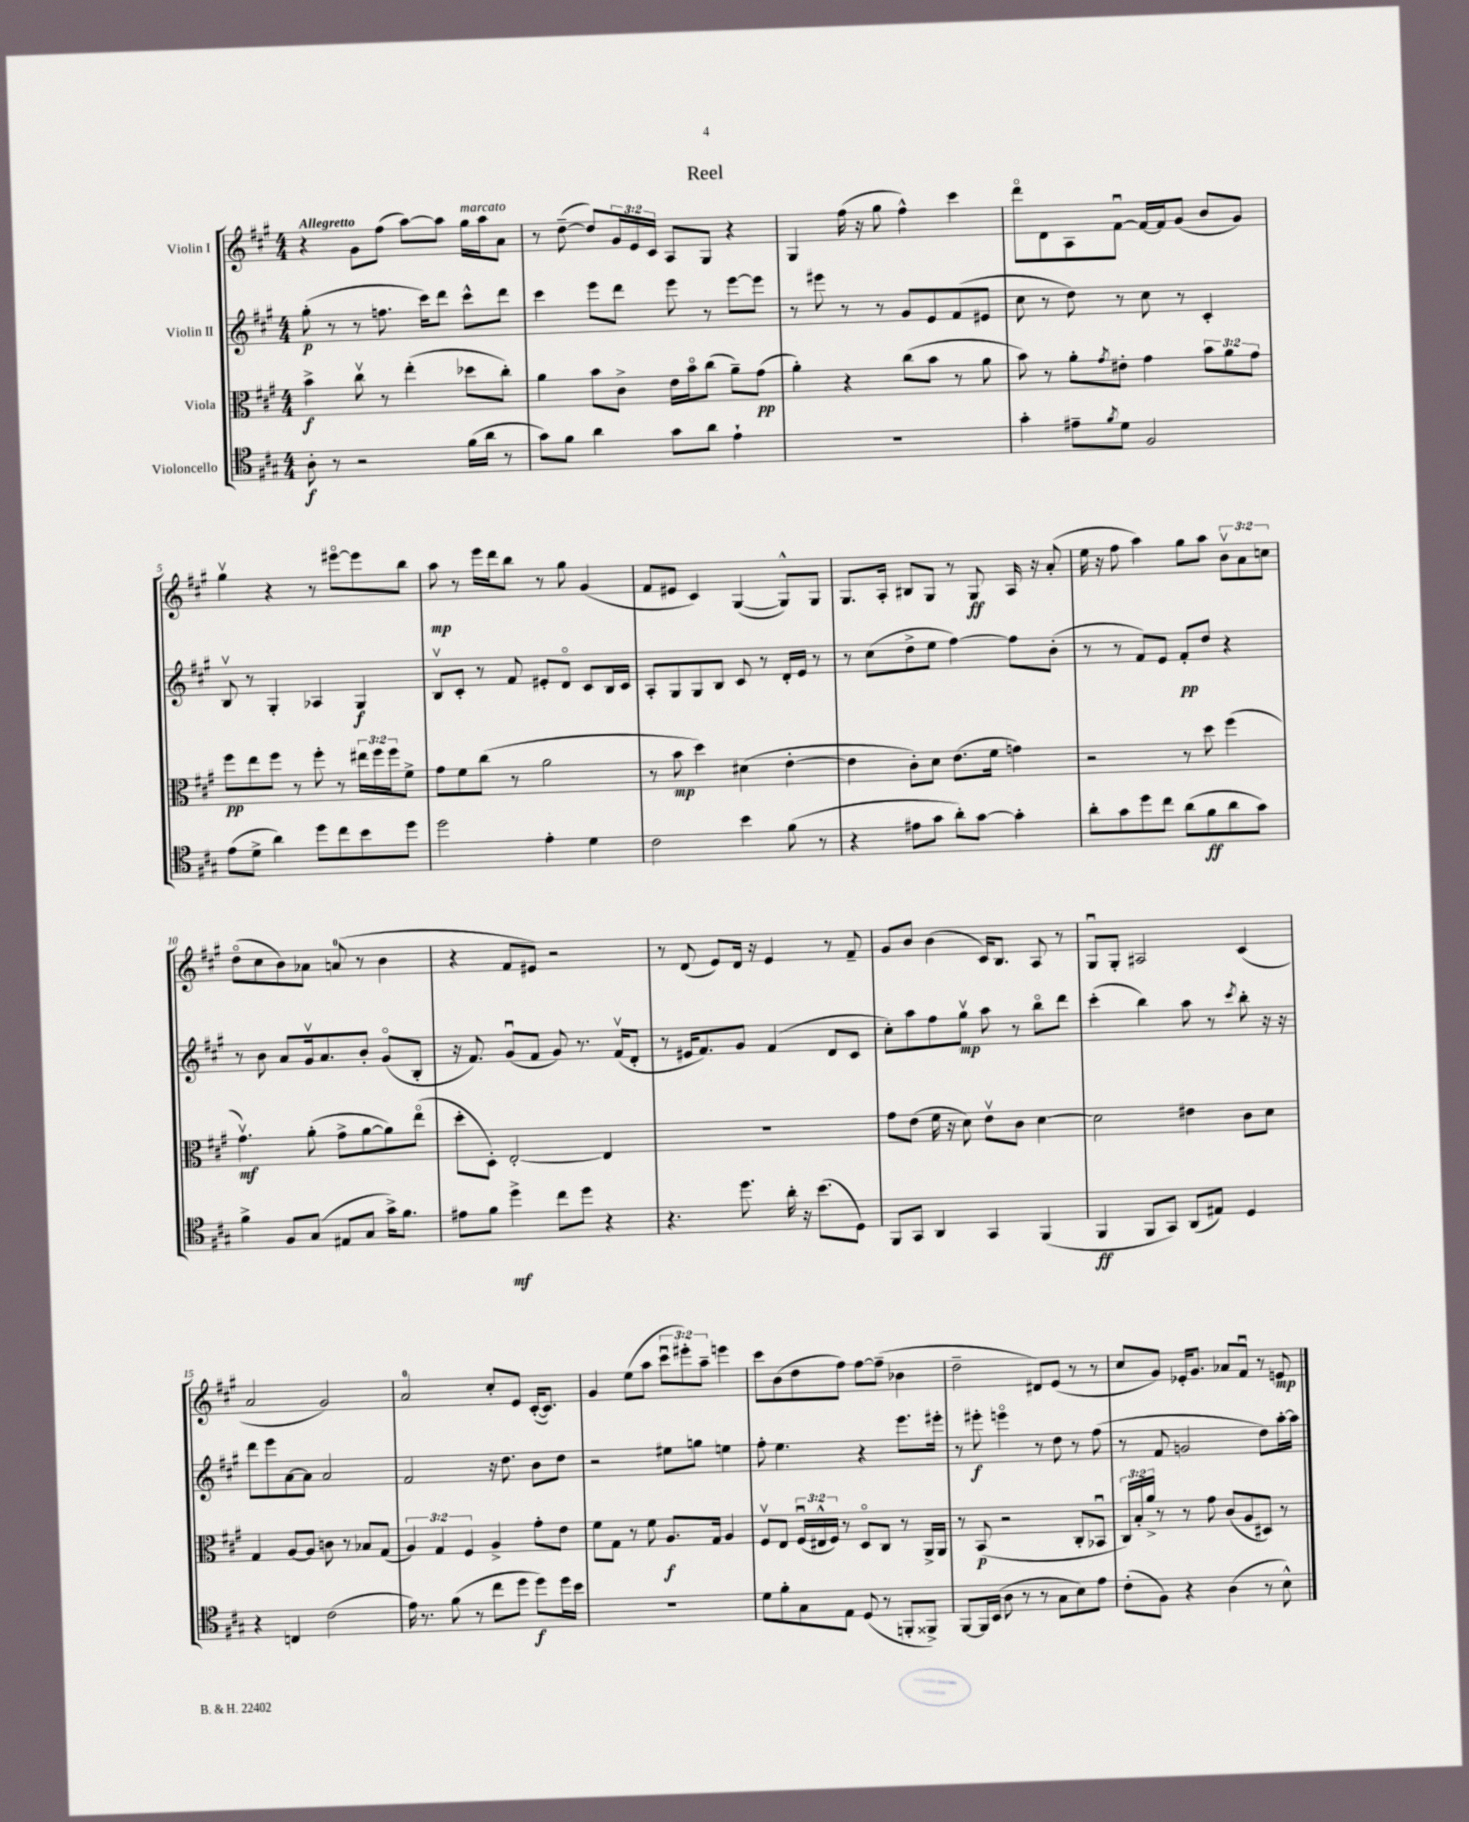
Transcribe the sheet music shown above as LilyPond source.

\header { title = "Reel" }
<<
\new StaffGroup <<
\new Staff = "s0" \with { instrumentName = "Violin I" } {
    \clef treble \key a \major \numericTimeSignature \time 4/4 \override Staff.TupletNumber.text = #tuplet-number::calc-fraction-text \tempo "Allegretto"
    r4 gis'8 fis''8( a''8~) a''8 gis''16^\markup { \italic "marcato" } a''16 a'8 |
    r8 d''8~--( d''8) \tuplet 3/2 { gis'16 e'16 cis'16 } a8 gis8 r4 |
    gis4 fis''16( r16 gis''8 fis''4-^) cis'''4 |
    d'''8\flageolet d'8 a8 fis'8~\downbow fis'16~ fis'16 gis'8( b'8 gis'8) |
    gis''4\upbow r4 r8 eis'''8~\flageolet eis'''8 b''8 |
    a''8\mp r8 e'''16 d'''16 b''8 r8 gis''8 gis'4( |
    fis'8 eis'8 cis'4) gis4~( gis8-^) gis8 |
    gis8. a16-. bis8 gis8 r8 gis8\ff a16 r16 a'8-.( |
    e''16 r16 fis''8 a''4) gis''8 a''8 \tuplet 3/2 { b'8\upbow a'8 c''8 } |
    d''8\flageolet( cis''8 b'8) aes'8 a'8-0( r8 b'4 |
    r4 fis'8 eis'8) r2 |
    r8 d'8( e'8) d'16 r16 e'4 r8 fis'8-- |
    gis'8 b'8 b'4( cis'16) b8. a8 r8 |
    gis8\downbow gis8-. ais2 cis'4( |
    a'2 gis'2) |
    a'2-0 cis''8-. e'8 cis'16~-.( cis'8.) |
    gis'4 e''8( a''8 \tuplet 3/2 { cis'''8\downbow eis'''8-.) a''8-- } e'''4 |
    cis'''8 b'8( d''8 fis''8) fis''8~ fis''8--( bes'4 |
    d''2-- dis'8) e'8( r8 r8 |
    cis''8 gis'8) ees'16-. gis'8. aes'8 fis'8\downbow r8 e'8\mp \bar "|." |
}
\new Staff = "s1" \with { instrumentName = "Violin II" } {
    \clef treble \key a \major \numericTimeSignature \time 4/4
    gis''8-.\p( r8 r8 f''8. cis'''16) d'''8 cis'''8-^ d'''8 |
    cis'''4 e'''8 d'''8 e'''8 r8 e'''8~ e'''8 |
    r8 eis'''8 r8 r8 gis'8 e'8 fis'8( eis'8 |
    cis''8 r8 d''8) r8 cis''8 r8 cis'4-. |
    b8\upbow r8 gis4-. aes4 gis4\f |
    b8\upbow cis'8-. r8 fis'8 eis'8-. d'8\flageolet cis'8 b16 cis'16 |
    a8-. gis8 gis8 b8 cis'8 r8 d'16-. e'16 r8 |
    r8 cis''8( d''8-> e''8 fis''4~) fis''8 b'8-.( |
    r8 r8 fis'8) e'8 fis'8-.\pp d''8 r4 |
    r8 b'8 a'8 gis'16\upbow a'8. b'8-. gis'8\flageolet( b8-. |
    r16 fis'8.) gis'8\downbow( fis'8 gis'8) r8. fis'16\upbow( d'8-. |
    r8 eis'16 fis'8.) gis'8 fis'4( d'8 cis'8 |
    cis''8-.) a''8 fis''8 gis''8\upbow\mp a''8 r8 b''8\flageolet d'''8 |
    cis'''4-.( b''4) a''8 r8 \acciaccatura { cis'''8 } b''8-. r16 r16 |
    d'''8 e'''8 a'8~ a'8 a'2 |
    fis'2 r16 d''8. b'8 d''8 |
    r2 eis''8 g''8 e''4 |
    fis''8-. e''4. r4 e'''8. eis'''16-. |
    r8 eis'''8-.\f e'''4\flageolet r8 d''8 r8 fis''8( |
    r8 fis'8 g'2 d''8) a''16~-. a''16 \bar "|." |
}
\new Staff = "s2" \with { instrumentName = "Viola" } {
    \clef alto \key a \major \numericTimeSignature \time 4/4 \override Staff.TupletNumber.text = #tuplet-number::calc-fraction-text
    b'4->\f cis''8\upbow r8 e''4-.( des''8 cis''8-.) |
    a'4 b'8 cis'8-> e'16 b'16\flageolet cis''8( a'8--) gis'8\pp( |
    a'4-.) r4 cis''8( b'8 r8 a'8 |
    b'8) r8 a'8-. \acciaccatura { gis'8 } eis'8-. gis'4 \tuplet 3/2 { b'8 a'8 gis'8 } |
    fis''8\pp e''8 fis''8 r8 fis''8-. r8 \tuplet 3/2 { eis''16 fis''16 fis''16 } fis'8-> |
    gis'8 fis'8 cis''8( r8 a'2 |
    r8 b'8\mp d''4) dis'4( e'4~-. |
    e'4 cis'8-.) d'8 e'8.( fis'16 g'4) |
    r2 r8 d''8 fis''4( |
    gis'4.\upbow\mf) a'8-.( gis'8-> a'8~ a'8) e''8\flageolet( |
    d''8-. d8-.) e2~-. e4 |
    R1 |
    gis'8 e'8( fis'16 r16 d'8) e'8\upbow cis'8 d'4~ |
    d'2 eis'4 cis'8 d'8 |
    gis4 a8~ a8 c'8 r8 bes8 gis8( |
    \tuplet 3/2 { a4) gis4 fis4 } a4-> gis'8-. e'8 |
    fis'8 gis8 r8 fis'8 a8.\f gis16 a4 |
    fis8\upbow e8 \tuplet 3/2 { fis16\downbow( eis16-^ fis16) } r8 d8\flageolet cis8 r8 a,16-> a,16 |
    r8 b,8\p( r2 cis8-. bes,8\downbow |
    \tuplet 3/2 { cis16) b16-. a'16-> } r8 r8 gis'8 cis'8( a8 dis8) r8 \bar "|." |
}
\new Staff = "s3" \with { instrumentName = "Violoncello" } {
    \clef tenor \key a \major \numericTimeSignature \time 4/4
    a8-.\f r8 r2 fis'16( a'16 r8 |
    gis'8) fis'8 a'4 gis'8 a'8 e'4-! |
    r1 |
    gis'4-. eis'8-- \acciaccatura { fis'8 } d'8 fis2 |
    e'8( d'8-> a'4) d''8 cis''8 b'8 d''8 |
    d''2 e'4-. d'4 |
    cis'2 b'4 fis'8( r8 |
    r4 eis'8 gis'8 a'8-.) gis'8~ gis'4-. |
    a'8-. gis'8 d''8 cis''8 a'8( fis'8\ff a'8 gis'8) |
    fis'4-> fis8 gis8( eis8 gis8 gis'16->) fis'8. |
    eis'8 fis'8 d''4->\mf cis''8 d''8 r4 |
    r4. d''8. a'16-. r16 b'8.( d8) |
    fis,8 gis,8 a,4 gis,4 fis,4( |
    fis,4\ff fis,8 gis,8) a,8( eis8) d4 |
    r4 c4 cis'2( |
    e'16) r8. fis'8( r8 cis''8 d''8 d''8\f) d''16 b'16 |
    R1 |
    d'8 fis'8-. gis8 e8 d8( r8 f,8-. fisis,8->) |
    fis,8~ fis,16 b,16( a8 r8 r8 gis8 b8) e'8 |
    cis'8-.( fis8) r4 a4( r8 b8-^) \bar "|." |
}
>>
>>
